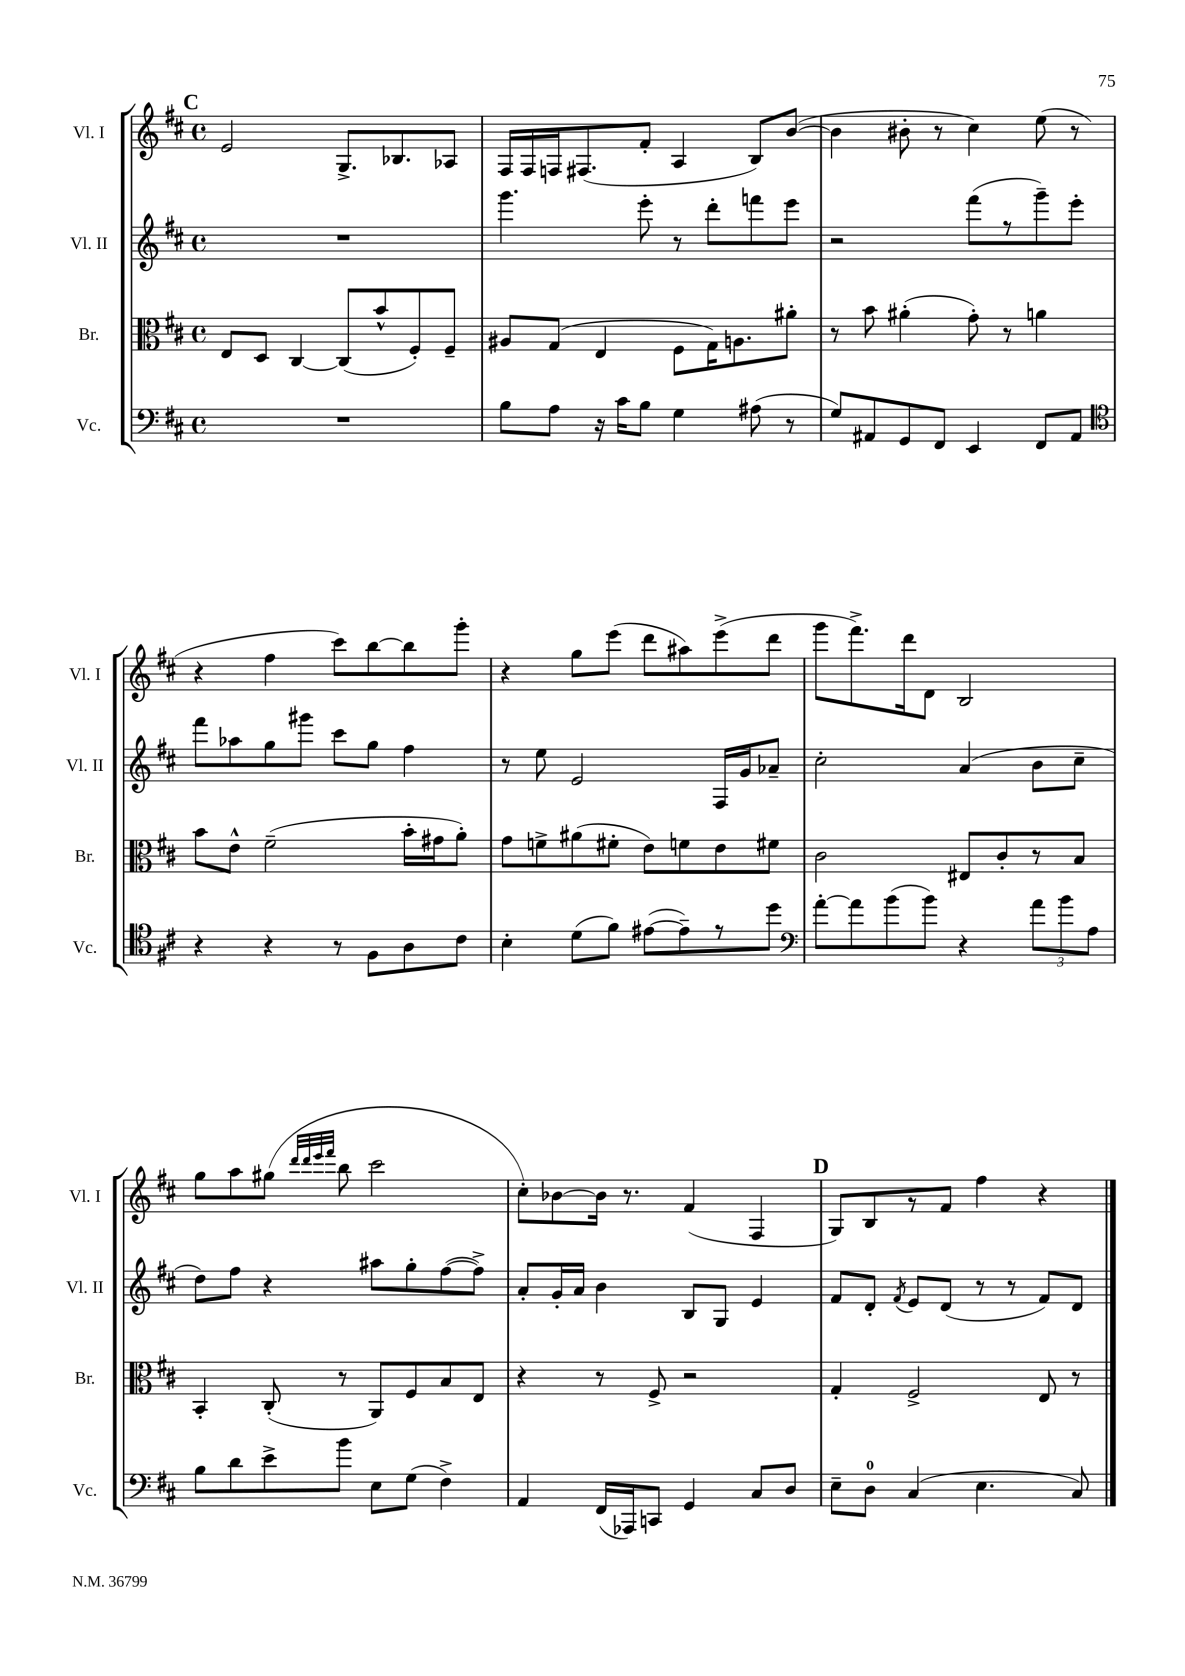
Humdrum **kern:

**kern	**kern	**kern	**kern
*staff4	*staff3	*staff2	*staff1
*clefF4	*clefC3	*clefG2	*clefG2
*k[f#c#]	*k[f#c#]	*k[f#c#]	*k[f#c#]
*M4/4	*M4/4	*M4/4	*M4/4
*met(c)	*met(c)	*met(c)	*met(c)
1r	8E/L	1r	2e/
.	8D/J	.	.
.	[4C#/	.	.
.	(8C#/]L	.	8.G^/L
.	8b^^/	.	.
.	.	.	8.B-/
.	8F#'/)	.	.
.	8F#~/J	.	8A-/J
=	=	=	=
8B\L	8A#/L	4.ggg\	16F#/LL
.	.	.	16F#/
8A\J	(8G/J	.	16F/J
.	.	.	(8.F#/
16r	4E/	.	.
16c#\LK	.	.	.
8B\J	.	8eee'\	8f#'/J
4G\	8F#\L	8r	4A/
.	16G\K)	8ddd'\L	.
.	8.A\	.	.
(8A#\	.	8fff\	8B/L)
8r	8a#'\J	8eee\J	([8b/J
=	=	=	=
8G/L)	8r	2r	4b\]
8AA#/	8b\	.	.
8GG/	(4a#'\	.	8b#'\
8FF#/J	.	.	8r
4EE/	8g'\)	(8fff#\L	4cc#\)
.	8r	8r	.
8FF#/L	4a\	8ggg~\)	(8ee\
8AA#/J	.	8eee'\J	8r
=	=	=	=
*clefC4	*	*	*
4r	8b\L	8fff#\L	4r
.	8e^^\J	8aa-\	.
4r	(2f#~\	8gg\	4ff#\
.	.	8ggg#\J	.
8r	.	8ccc#\L	8ccc#\L)
8F#\L	.	8gg\J	[8bb\
8A\	16b'\LL	4ff#\	8bb\]
.	16g#\J	.	.
8c#\J	8a'\J)	.	8ggg'\J
=	=	=	=
4B'\	8g\L	8r	4r
.	8f^\	8ee\	.
(8d\L	(8a#\	2e/	8gg\L
8f#\J)	8f#'\J	.	(8eee\J
([8e#\L	8e\L)	.	8ddd\L
8e#~\])	8f\	.	8aa#\)
8r	8e\	16F#/LL	(8eee^\
.	.	16g/J	.
8dd\J	8f#\J	8a-~/J	8ddd\J
=	=	=	=
*clefF4	*	*	*
[8a'\L	2c#\	2cc#'\	8ggg\L
8a\]	.	.	8.fff#^\)
(8b\	.	.	.
.	.	.	16ddd\k
8b\J)	.	.	8d\J
4r	8E#/L	(4a/	2B/
.	8c#'/	.	.
12a\L	8r	8b\L	.
12b\	.	.	.
.	8B/J	8cc#~\J	.
12A\J	.	.	.
=	=	=	=
8B\L	4BB'/	8dd\L)	8gg\L
8d\	.	8ff#\J	8aa\
8e^\	(8C#'/	4r	(8gg#\J
.	.	.	32qqddd/LLL
.	.	.	32qqddd/
.	.	.	32qqeee/
.	.	.	32qqfff#/JJJ
8b\J	8r	.	8bb\
8E\L	8AA/L)	8aa#\L	2ccc#\
(8G\J	8F#/	8gg'\	.
4F#^\)	8B/	([8ff#\	.
.	8E/J	8ff#^\]J)	.
=	=	=	=
4AA/	4r	8a'/L	8cc#'\L)
.	.	16g'/L	[8b-\
.	.	16a/JJ	.
(16FF#/LL	8r	4b\	16b-\]Jk
16AAA-/J)	.	.	8.r
8CC/J	8F#^/	.	.
4GG/	2r	8B/L	(4f#/
.	.	8G/J	.
8C#/L	.	4e/	4F#/
8D/J	.	.	.
=	=	=	=
8E~\L	4G'/	8f#/L	8G/L)
8D\J	.	8d'/J	8B/
.	.	8qf#/	.
(4C#/	2F#^/	8e/L	8r
.	.	(8d/J	8f#/J
4.E\	.	8r	4ff#\
.	.	8r	.
.	8E/	8f#/L)	4r
8C#/)	8r	8d/J	.
==	==	==	==
*-	*-	*-	*-
